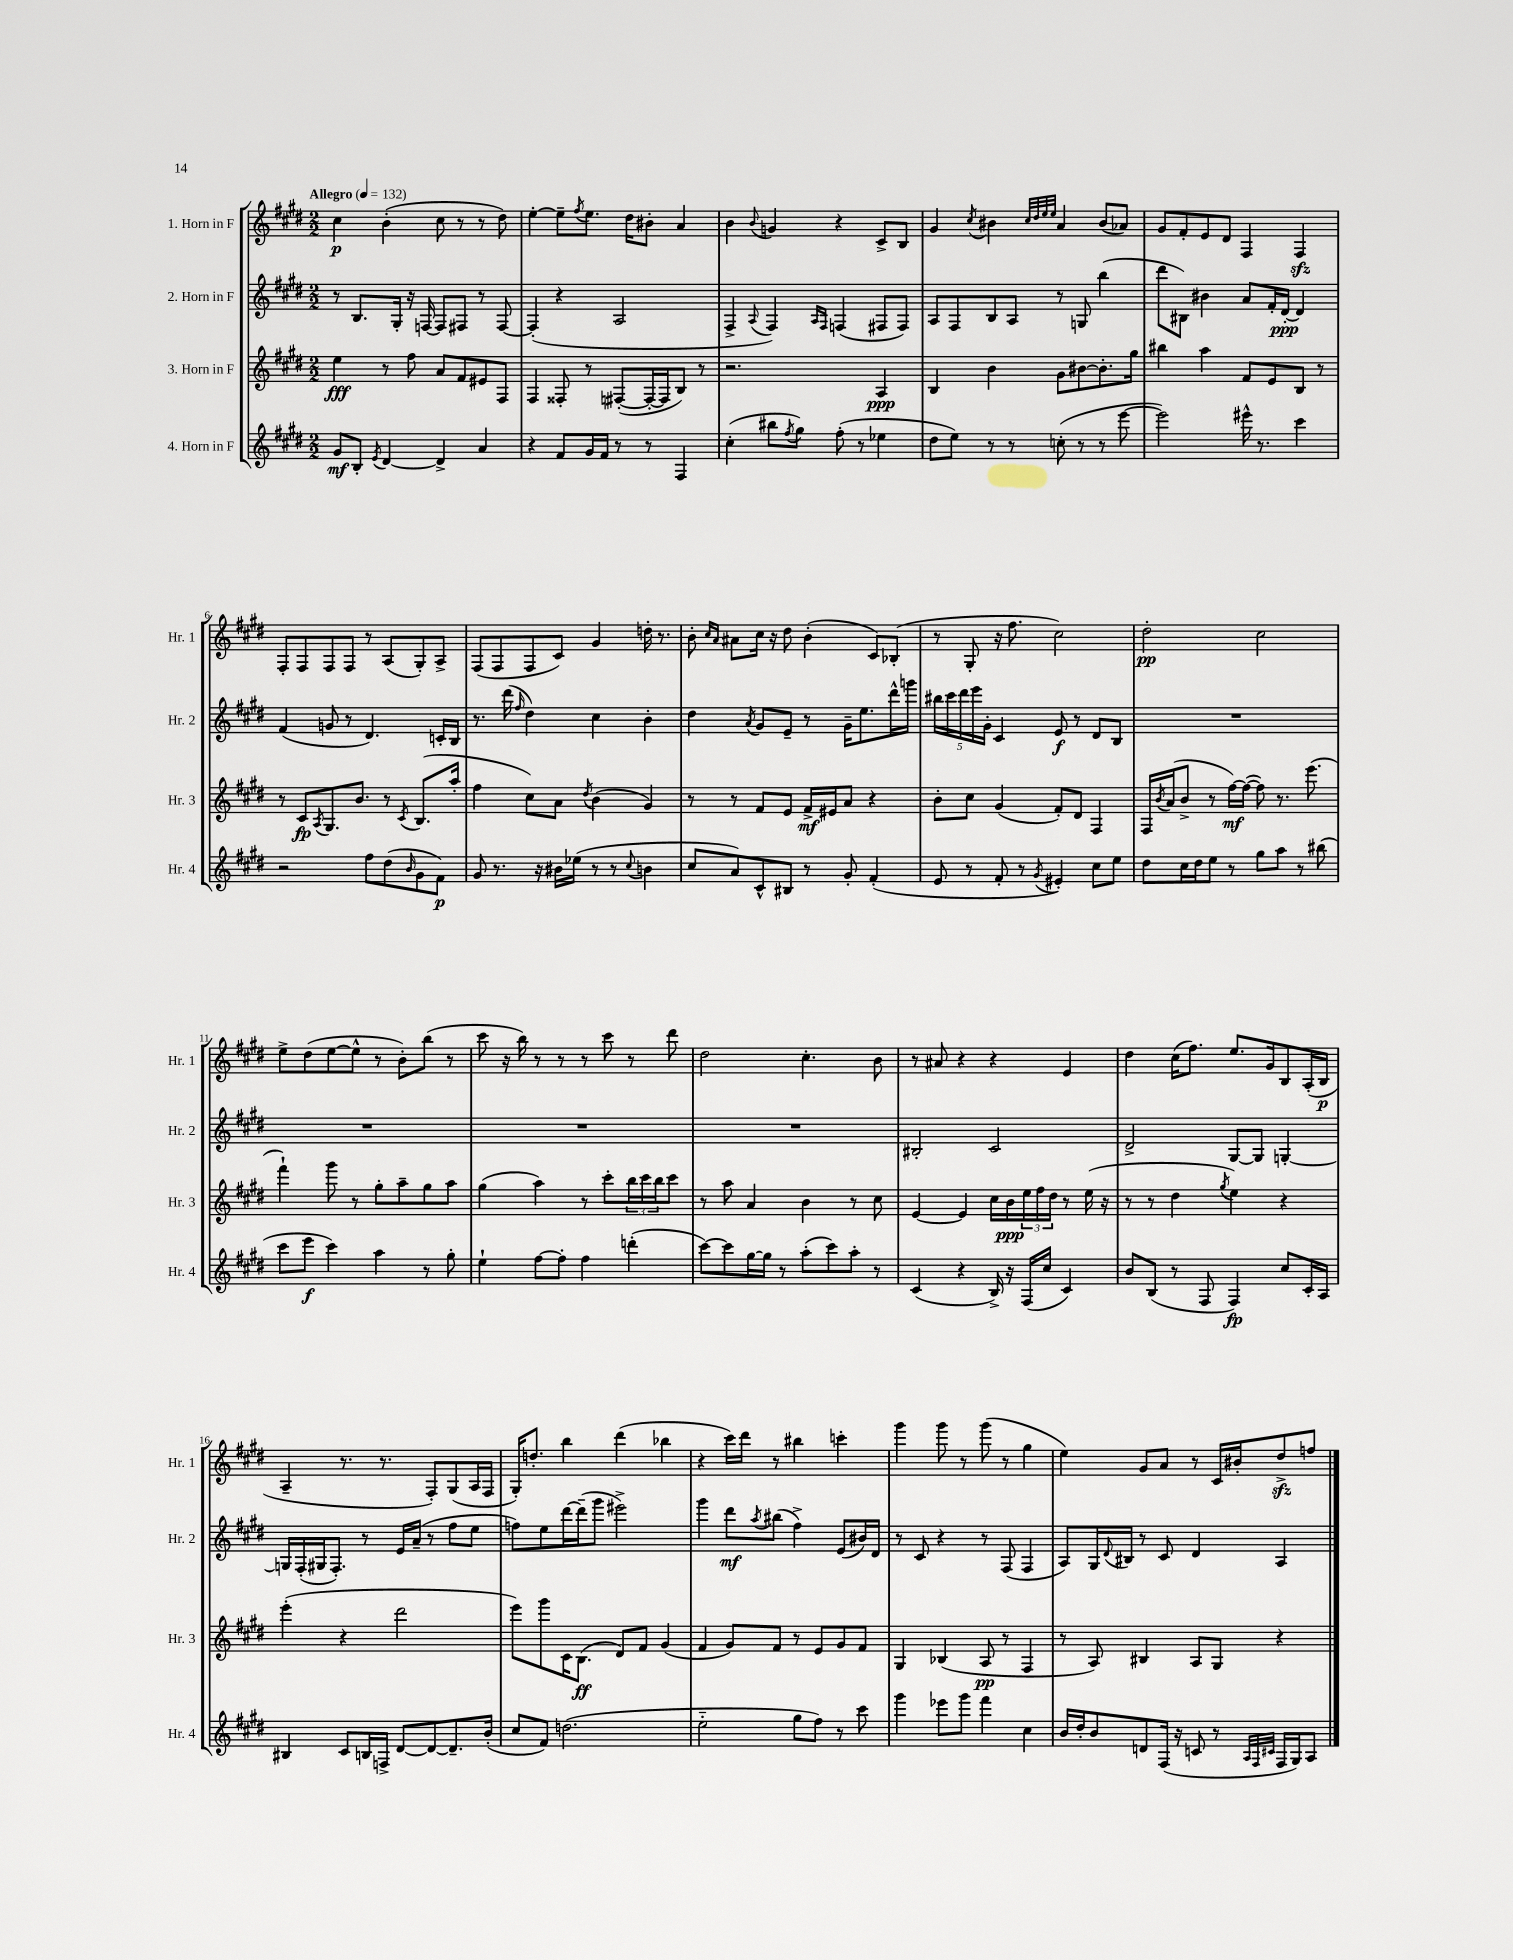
<<
\new StaffGroup <<
\new Staff = "s0" \with { instrumentName = "1. Horn in F" shortInstrumentName = "Hr. 1" } {
    \clef treble \key e \major \numericTimeSignature \time 2/2 \tempo "Allegro" 4 = 132
    cis''4\p b'4-.( cis''8 r8 r8 dis''8) |
    e''4~-. e''8-- \acciaccatura { fis''8 } e''8. dis''16 bis'8-. a'4 |
    b'4 \appoggiatura { b'8 } g'4 r4 cis'8-> b8 |
    gis'4 \acciaccatura { cis''8 } bis'4 \grace { cis''32 dis''32 e''32 e''32 } a'4 bis'8( aes'8) |
    gis'8 fis'8-. e'8 dis'8 fis4 fis4\sfz |
    fis8-. fis8 fis8 fis8 r8 a8( gis8-.) a8-> |
    fis8( fis8 fis8 cis'8) gis'4 d''16-. r8. |
    b'8-. \grace { cis''16 a'16 } ais'8 cis''16 r16 dis''8 b'4-.( cis'8) bes8-.( |
    r8 gis8-. r16 fis''8. cis''2) |
    dis''2-.\pp cis''2 |
    e''8-> dis''8( e''8~ e''8-^ r8 b'8-.) b''8( r8 |
    cis'''8 r16 b''16) r8 r8 r8 cis'''8 r8 dis'''8 |
    dis''2 cis''4.-. b'8 |
    r8 ais'8 r4 r4 e'4 |
    dis''4 cis''16( fis''8.) e''8. gis'16 b8 a16-.( b16\p |
    a4-- r8. r8. fis8-.) gis8( a16 fis16 |
    gis16-.) d''8.-. b''4 dis'''4( bes''4 |
    r4 cis'''16) dis'''16 r8 bis''4 c'''4-. |
    gis'''4 gis'''8 r8 gis'''8( r8 gis''4 |
    e''4) gis'8 a'8 r8 cis'16 bis'16-. dis''8->\sfz f''8 \bar "|." |
}
\new Staff = "s1" \with { instrumentName = "2. Horn in F" shortInstrumentName = "Hr. 2" } {
    \clef treble \key e \major \numericTimeSignature \time 2/2
    r8 b8. gis16-. r16 f16~ f8 fis8 r8 fis8~ |
    fis4-.( r4 a2 |
    fis4-> \appoggiatura { a8 } fis4) \grace { a16 fis16 } f4( fis8 fis8) |
    a8 fis8 b8 a8 r8 g8 b''4( |
    dis'''8 bis8) bis'4 a'8 fis'16-. dis'16~-.\ppp dis'4 |
    fis'4( g'8 r8 dis'4.) c'16-. b16 |
    r8. dis'''16( \grace { fis''16 } dis''4) cis''4 b'4-. |
    dis''4 \acciaccatura { a'8 } gis'8 e'8-- r8 gis'16-- e''8. dis'''16-^ g'''16 |
    \tuplet 5/4 { bis''16 cis'''16 dis'''16 e'''16 gis'16-. } cis'4 e'8\f r8 dis'8 b8 |
    R1 |
    R1 |
    R1 |
    R1 |
    bis2-. cis'2 |
    dis'2-> gis8~ gis8 g4~-. |
    g16 fis16-.( gis16 fis8.-.) r8 e'16 a'16--( r8 fis''8 e''8 |
    f''8) e''8 dis'''16~ dis'''16--( gis'''8 eis'''2->) |
    gis'''4 dis'''8\mf \acciaccatura { a''8 } bis''8( fis''4->) e'8( bis'16) dis'16 |
    r8 cis'8 r4 r8 fis8( fis4 |
    a8) gis16 \appoggiatura { dis'8 } bis16 r8 cis'8 dis'4 a4 \bar "|." |
}
\new Staff = "s2" \with { instrumentName = "3. Horn in F" shortInstrumentName = "Hr. 3" } {
    \clef treble \key e \major \numericTimeSignature \time 2/2
    e''4\fff r8 fis''8 a'8 fis'8 eis'8 fis8 |
    fis4 fisis8-. r8 fis8~-.( fis16~-. fis16 b8) r8 |
    r2. a4\ppp |
    b4 b'4 gis'8 bis'8~ bis'8.-. gis''16 |
    bis''4 a''4 fis'8 e'8 b8 r8 |
    r8 cis'8\fp \acciaccatura { a8 } gis8. b'8. r8 \acciaccatura { cis'8 } b8.( a''16-. |
    fis''4 cis''8) a'8 \acciaccatura { dis''8 } b'4( gis'4) |
    r8 r8 fis'8 e'8 fis'16->\mf eis'16 a'8 r4 |
    b'8-. cis''8 gis'4( fis'8-.) dis'8 fis4 |
    fis16 \acciaccatura { b'8 } a'16( b'8-> r8 fis''16~\mf) fis''16~( fis''8) r8. e'''8.( |
    fis'''4-!) gis'''8 r8 gis''8-. a''8-- gis''8 a''8 |
    gis''4( a''4) r8 cis'''8-. \tuplet 3/2 { b''16 cis'''16 b''16 } cis'''8 |
    r8 a''8 a'4 b'4 r8 cis''8 |
    e'4~ e'4 cis''16 b'16\ppp \tuplet 3/2 { e''16 fis''16 dis''16 } r8 e''16( r16 |
    r8 r8 dis''4 \acciaccatura { gis''8 } e''4) r4 |
    e'''4-.( r4 dis'''2 |
    e'''8) gis'''8 cis'16 b8.\ff( dis'8) fis'8 gis'4( |
    fis'4 gis'8) fis'8 r8 e'8 gis'8 fis'8 |
    gis4 bes4( a8\pp r8 fis4 |
    r8 a8) bis4 a8 gis8 r4 \bar "|." |
}
\new Staff = "s3" \with { instrumentName = "4. Horn in F" shortInstrumentName = "Hr. 4" } {
    \clef treble \key e \major \numericTimeSignature \time 2/2
    gis'8\mf b8-. \acciaccatura { e'8 } dis'4~ dis'4-> a'4 |
    r4 fis'8 gis'16 fis'16 r8 r8 fis4 |
    cis''4-.( bis''8 \acciaccatura { fis''8 } gis''8) fis''8-.( r8 ees''4 |
    dis''8 e''8) r8 r8 c''8-.( r8 r8 e'''8~ |
    e'''2) eis'''16-^ r8. cis'''4 |
    r2 fis''8 dis''8( \grace { b'16 } gis'8 fis'8\p) |
    gis'8 r8. r16 bis'16 ees''16( r8 r8 \appoggiatura { cis''8 } b'4 |
    cis''8 a'8) cis'8-^ bis8 r8 gis'8-. fis'4-.( |
    e'8 r8 fis'8-. r8 \acciaccatura { gis'8 } eis'4-.) cis''8 e''8 |
    dis''8 cis''16 dis''16 e''8 r8 gis''8 a''8 r8 bis''8( |
    cis'''8 e'''8\f cis'''4) a''4 r8 gis''8-. |
    e''4-! fis''8~ fis''8-. fis''4 d'''4-.( |
    cis'''8~) cis'''8 gis''16~ gis''16 r8 a''8-.( cis'''8) a''8-. r8 |
    cis'4( r4 b16->) r16 fis16( cis''16 cis'4) |
    b'8 b8( r8 fis8 fis4\fp) cis''8 cis'16-. a16 |
    bis4 cis'8 b16 f16-> dis'8~ dis'8~ dis'8.-- b'16-.( |
    cis''8 fis'8) d''2.( |
    e''2-_ gis''8 fis''8) r8 cis'''8 |
    gis'''4 ees'''8 gis'''8 fis'''4 cis''4 |
    b'16 dis''16-. b'8 d'8 fis16( r16 c'8 r8 \grace { a32 fis32 cis'32 } fis16 gis16) a8 \bar "|." |
}
>>
>>
